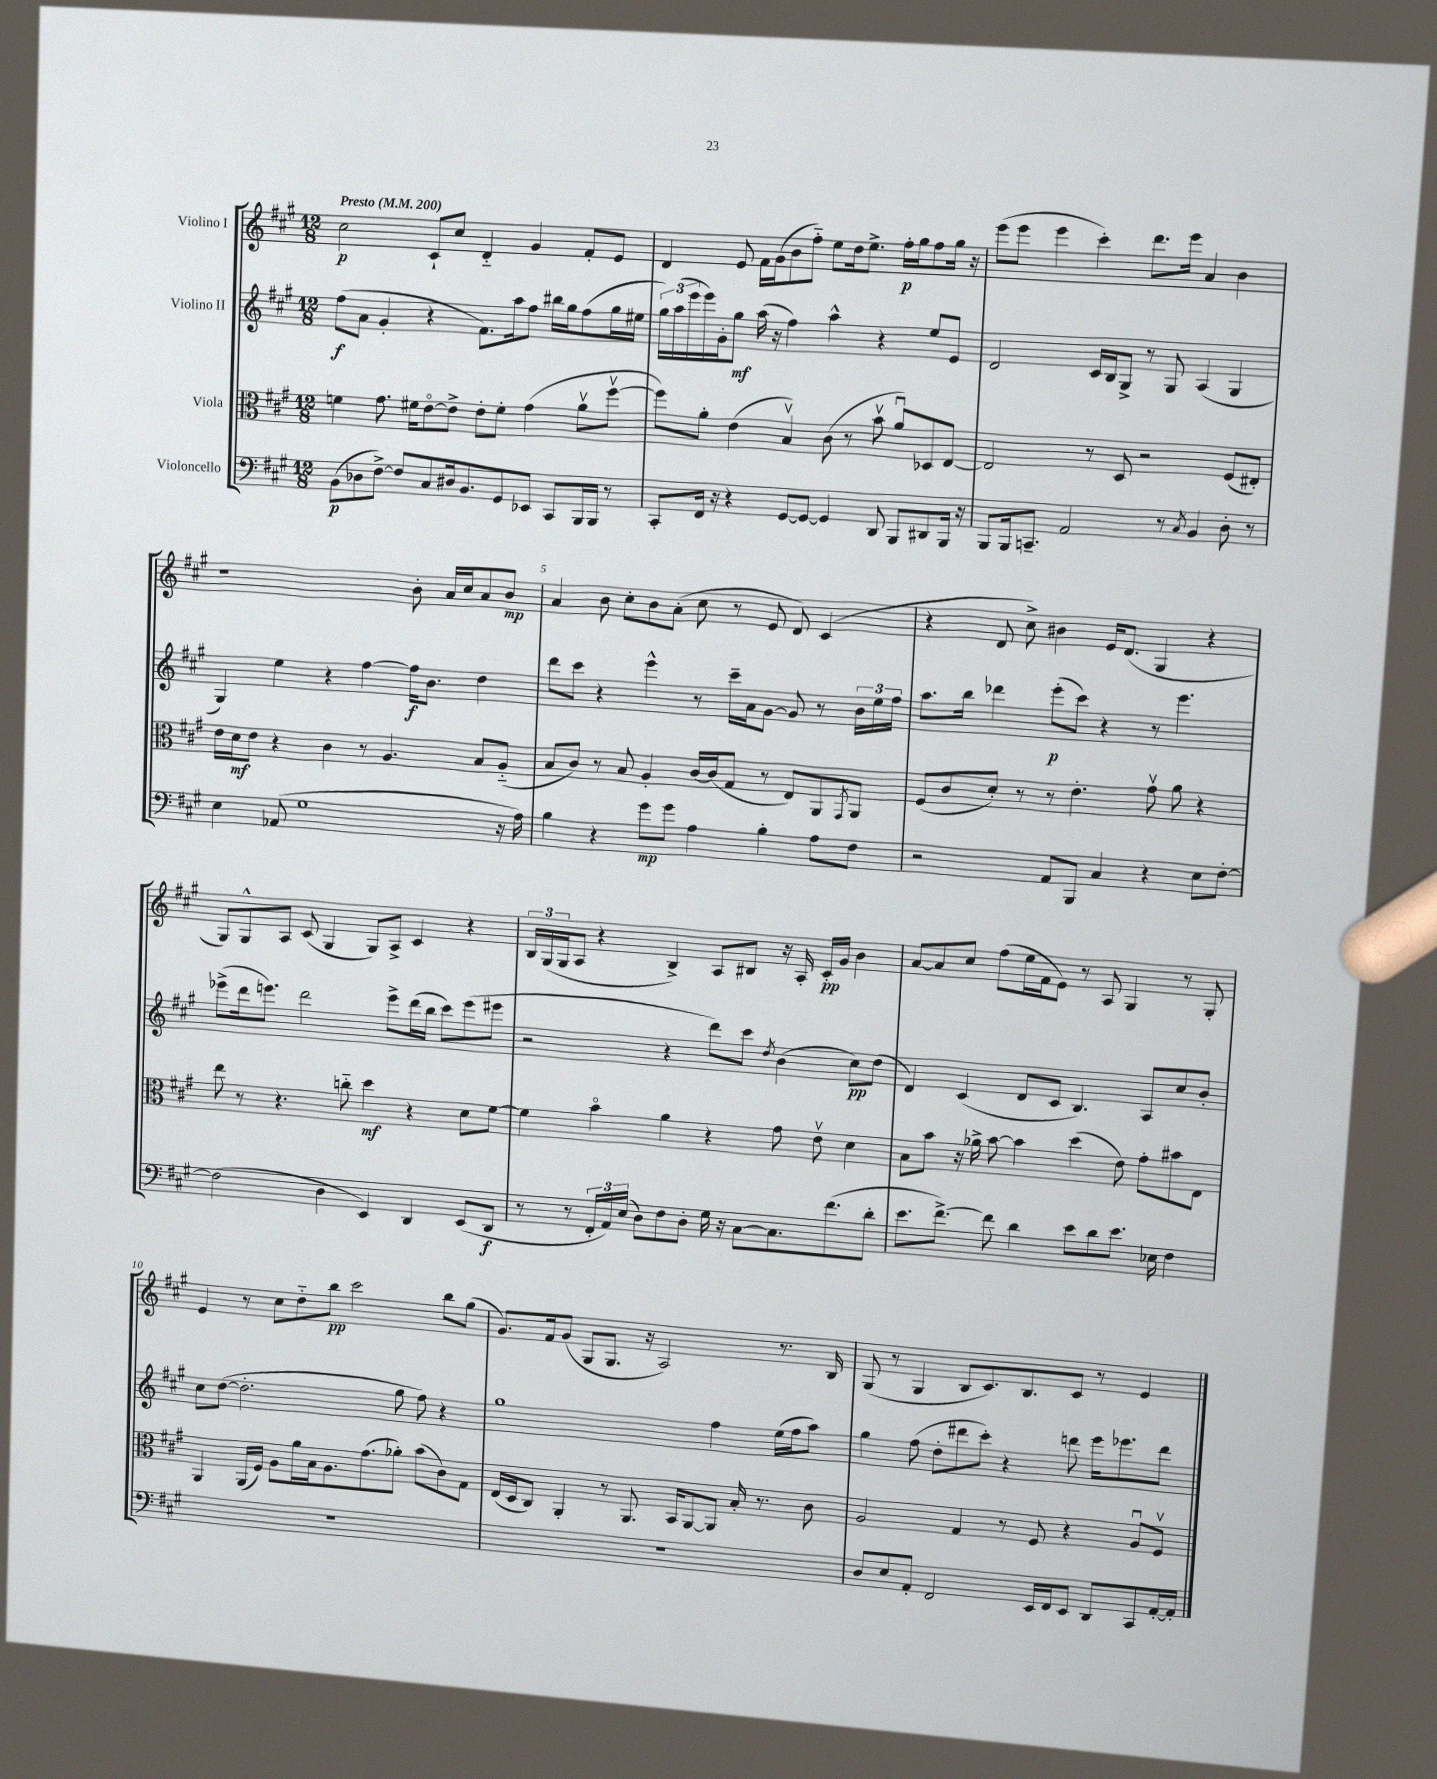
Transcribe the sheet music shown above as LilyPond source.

<<
\new StaffGroup <<
\new Staff = "s0" \with { instrumentName = "Violino I" } {
    \clef treble \key a \major \numericTimeSignature \time 12/8 \tempo "Presto" 4 = 200
    cis''2\p cis'8-! cis''8 d'4-_ gis'4 fis'8-. e'8 |
    d'4 e'8 fis'16 gis'16( b'8 fis''8-_) e''8 d''16 e''8.-> fis''16-.\p gis''16 fis''8 gis''16 r16 |
    e'''8( e'''8 e'''4 cis'''4-.) d'''8. e'''16 a'4 b'4 |
    r1 b'8-. a'16 cis''16 a'8 b'8\mp |
    a'4 b'8 cis''8-. b'8 a'8-.( cis''8 r8 e'8 d'8) cis'4( |
    r4 d'8 cis''8->) bis'4 e'16 d'8.( gis4 r4 |
    gis8) gis8-^ a8 cis'8( gis4 gis8) a8-> cis'4 r4 |
    \tuplet 3/2 { b16 gis16( gis16 } a8 r4 b4->) a8 bis8 r16 a16-. cis'16-.\pp gis'16 b'4 |
    a'8~ a'8 cis''8 fis''8( e''16 fis'16 e'8) r8 a8 gis4 r8 gis8-. |
    e'4 r8 cis''8 d''8-_ b''8\pp cis'''2 b''8 gis''8( |
    gis'8.) fis'16 gis'8( gis8 gis8. r16 a2) r8. b16 |
    gis8( r8 gis4 b8 cis'8.) b8. cis'8 r8 e'4 \bar "|." |
}
\new Staff = "s1" \with { instrumentName = "Violino II" } {
    \clef treble \key a \major \numericTimeSignature \time 12/8
    fis''8\f( a'8 gis'4-. r4 fis'8.) a''16 fis''8 bis''16 gis''16 fis''8( gis''16 eis''16 |
    \tuplet 3/2 { gis''16) a''16( e'''16 } e'''16) gis'16-. gis''8\mf a''16( r16 fis''4) a''4-^ r4 e''8 e'8 |
    d'2 cis'16 b16 gis8-> r8 gis8 a4( gis4 |
    gis4) e''4 r4 fis''4~ fis''16\f b'8. d''4 |
    d'''8 cis'''8 r4 e'''4-^ r8 cis'''16-- a'16 gis'8~ gis'8 r8 \tuplet 3/2 { b'16 e''16 fis''16 } |
    a''8. b''16 des'''4 e'''8-.\p( cis'''8) r4 r8 e'''4. |
    ees'''8->( d'''16 e'''8.) d'''2 e'''8-> d'''16( b''16 cis'''8) e'''8( eis'''8 |
    r2 r4 d'''8) cis'''8 \acciaccatura { d''8 } b'4( cis''8\pp) d''8( |
    d'4) cis'4( d'8 cis'8 b4.) a8 cis''8 b'8-. |
    cis''8 d''8~( d''2.-. gis''8 fis''8) r4 |
    gis''1 fis''4 e''16( fis''16 a''8) |
    gis''4 fis''8( d''8-. dis'''8 cis'''8-.) r4 d'''8 e'''16 ees'''8. d'''8 \bar "|." |
}
\new Staff = "s2" \with { instrumentName = "Viola" } {
    \clef alto \key a \major \numericTimeSignature \time 12/8
    f'4 gis'8. fis'16 e'8~\flageolet e'8-> e'8-. fis'8-. gis'4( a'8\upbow fis''8~\upbow |
    fis''8) a'8-. e'4( b4\upbow) cis'8( r8 b'8\upbow a'8\downbow) des8 e8~ |
    e2 r8 d8 r2 fis8( eis8-.) |
    e'16 d'16\mf e'8 r4 cis'4 r8 a4. b8 a8-_( |
    b8 cis'8) r8 b8 a4-. cis'16~ cis'16( gis8 r8 e8) a,8 \acciaccatura { gis,8 } a,8 |
    fis8( cis'8 d'8-.) r8 r8 e'4.-. gis'8\upbow a'8 r4 |
    e''8 r8 r4. c''8-_ d''4\mf r4 d'8 fis'8~ |
    fis'4 b'4\flageolet a'4 r4 gis'8 e'8\upbow d'4 |
    b8 b'8 r16 aes'16-> b'8~ b'4 d''4( e'8) gis'8-. bis'8 e8 |
    a,4 a,16( fis16) a8 a'16 b16 a8. gis'8.( aes'8-.) b'8( cis'8) gis8 |
    e16( d16 cis8) a,4-. r8 a,8. b,16 a,8~ a,8 b16-. r8. cis'8 |
    a2 gis4 r8 fis8 r4 a8\downbow fis8\upbow \bar "|." |
}
\new Staff = "s3" \with { instrumentName = "Violoncello" } {
    \clef bass \key a \major \numericTimeSignature \time 12/8
    b,8\p( des8 fis8~->) fis8 cis8 dis16 b,8. gis,8 ees,8 cis,8 b,,16 b,,16 r8 |
    cis,8-. fis,16 r16 r4 gis,8~ gis,8~ gis,4 d,8 b,,8 dis,8 b,,16 r16 |
    b,,8 b,,16 c,8.-- a,2 r8 \acciaccatura { cis8 } b,4 d8-. r8 |
    e4 aes,8( gis1 r16 a16) |
    b4 r4 gis'8\mp gis'8 a4 b4-. a8 fis8 |
    r2 a,8 b,,8 cis4 r4 e8 fis8~-. |
    fis2( d4 e,4) d,4 e,8( d,8\f |
    r8 r8 \tuplet 3/2 { fis,16-. a,16) e16( } d8) fis8 d8-. gis16 r16 cis8~ cis8. fis'8.( d'8-. |
    e'8. fis'8.~->) fis'8 d'4 e'8 d'8 e'8. ees16 fis4 |
    R1. |
    R1. |
    d8 e8 a,8-. fis,2 e,16 fis,16 e,8 d,8 cis,8 a,16~-. a,16-. \bar "|." |
}
>>
>>
\layout { \context { \Score \override BarNumber.break-visibility = ##(#f #t #t) barNumberVisibility = #(every-nth-bar-number-visible 5) } }
